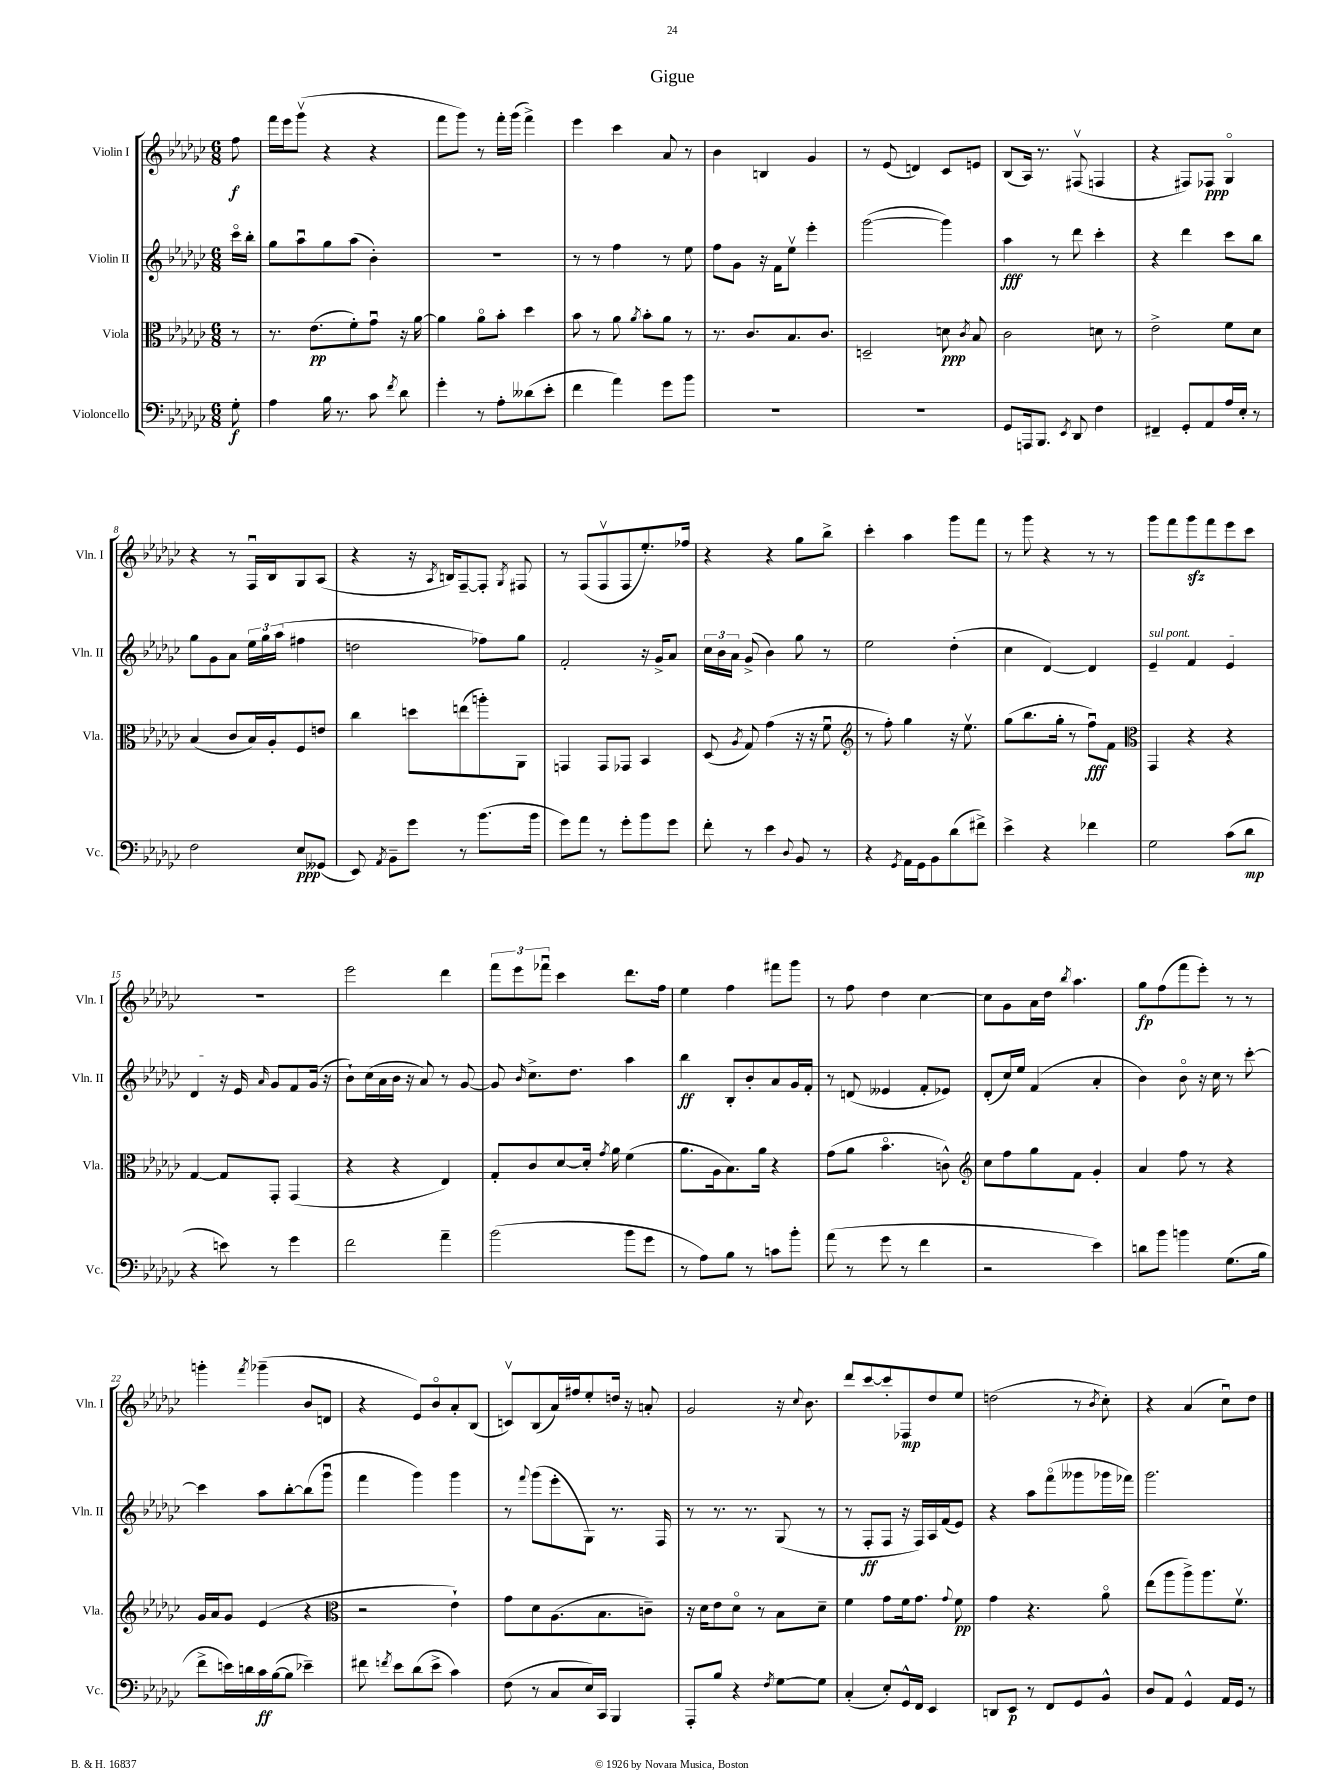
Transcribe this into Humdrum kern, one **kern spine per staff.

**kern	**kern	**kern	**kern
*staff4	*staff3	*staff2	*staff1
*clefF4	*clefC3	*clefG2	*clefG2
*k[b-e-a-d-g-c-]	*k[b-e-a-d-g-c-]	*k[b-e-a-d-g-c-]	*k[b-e-a-d-g-c-]
*M6/8	*M6/8	*M6/8	*M6/8
8G-'	8r	16ccc-o	8ff
.	.	16bb-'	.
=	=	=	=
4A-	8.r	8gg-	16fff
.	.	.	16eee-
.	.	8aa-u	(8ggg-v
.	(8.e-	.	.
16B-	.	8gg-	4r
8.r	.	.	.
.	8f')	(8aa-	.
8c-	8g-u	4b-')	4r
8qf	.	.	.
8d-	16r	.	.
.	[16a-	.	.
=	=	=	=
4g-'	4a-]	2.r	8fff
.	.	.	8ggg-)
8r	8a-o	.	8r
8A-'	8b-'	.	16fff'
.	.	.	(16ggg-
(8d--	4dd-	.	4fff^)
8e-'	.	.	.
=	=	=	=
4f	8b-	8r	4eee-
.	8r	8r	.
4a-)	8a-	4ff	4ccc-
.	8qa-	.	.
.	8b-'	.	.
8g-	8a-	8r	8a-
8b-	8r	8ee-	8r
=	=	=	=
2.r	8.r	8ff	4b-
.	.	8g-	.
.	8.c-	.	.
.	.	16r	4B
.	.	16f	.
.	8.B-	8ee-v	.
.	.	4eee-'	4g-
.	8.c-	.	.
=	=	=	=
2.r	2D~	([2ggg-	8r
.	.	.	(8e-
.	.	.	4d)
.	8d	4ggg-])	8c-
.	8qc-	.	.
.	8B-	.	8e
=	=	=	=
8GG-	2c-	4aa-	(8B-
16AAA	.	.	16A-)
8.BBB-	.	.	8.r
.	.	8r	.
8qEE-	.	.	.
8DD-	.	8ddd-	(8F#v
4F	8d	4ccc-'	4F
.	8r	.	.
=	=	=	=
4FF#~	2e-^	4r	4r
8GG-'	.	4ddd-	8F#)
8AA-	.	.	8F-
16A-	8f	8ccc-	4G-o
16E-'	.	.	.
8r	8d-	8bb-	.
=	=	=	=
2F	(4B-	8gg-	4r
.	.	8g-	.
.	8c-	8a-	8r
.	16B-)	24ee-	16Fu
.	.	24gg-	.
.	16A-'	.	16B-
.	.	(24aa-	.
8E-	8F	4ff#	8G-
(8GG--	8e	.	(8A-
=	=	=	=
8EE-)	4cc-	2dd	4r
8qAA-	.	.	.
8BB-~	.	.	.
8g-	8dd	.	16r
.	.	.	8qA-
.	.	.	16B)
8r	(8ee	.	[8F~
(8.b-	8aa')	8ff-)	8F']
.	.	.	8qG-
.	8AA-	8gg-	8F#
16b-	.	.	.
=	=	=	=
8g-)	4GG	2f'	8r
8a-	.	.	(8F
8r	8GG	.	8Fv
8g-'	8GG-	.	8F
8b-	4BB-	16r	8.ee-')
.	.	16g-^	.
8g-	.	8a-	.
.	.	.	16ff-
=	=	=	=
8f'	(8D-	24cc-	4r
.	.	24b-	.
.	.	24a-	.
.	8qA-	.	.
8r	8G-)	(8g-^	.
4e-	(4g-	4b-)	4r
8qqD-	.	.	.
8BB-	16r	8gg-	8gg-
.	16r	.	.
8r	8fu	8r	8bb-^
=	=	=	=
*	*clefG2	*	*
4r	8r	2ee-	4ccc-'
.	8ff')	.	.
8qGG-	.	.	.
16AA-	4gg-	.	4aa-
16GG-	.	.	.
8BB-	.	.	.
(8d-	16r	(4dd-'	8ggg-
.	8.ee-v	.	.
8f#^)	.	.	8fff
=	=	=	=
4e-^	(8gg-	4cc-	8r
.	8.bb-	.	8ggg-
4r	.	[4d-)	4r
.	16gg-'	.	.
.	8r	.	.
4f-	8ffu)	4d-]	8r
.	8f	.	8r
=	=	=	=
*	*clefC3	*	*
2G-	4GG-	4e-~	8ggg-
.	.	.	8fff
.	4r	4f	8ggg-
.	.	.	8fff
(8c-	4r	4e-	8eee-
8d-	.	.	8ccc-
=	=	=	=
4r	[4G-	4d-	2.r
8e)	8G-]	16r	.
.	.	16e-	.
.	.	16qqa-	.
8r	8GG-'	8g-	.
4g-	(4GG-	8f	.
.	.	(16g-	.
.	.	16r	.
=	=	=	=
2f	4r	8b-`)	2eee-
.	.	(16cc-	.
.	.	16a-	.
.	4r	16b-	.
.	.	16r	.
.	.	8a-)	.
4a-~	4E-)	8r	4ddd-
.	.	[8g-	.
=	=	=	=
(2b-	8G-'	8g-]	12fff
.	.	.	12eee-
.	.	16qqb-	.
.	8c-	8.cc-^	.
.	.	.	12fff-u
.	[8d-	.	4ccc-
.	.	8.dd-	.
.	16d-']	.	.
.	8qg-	.	.
.	16a-	.	.
8b-	(4f	4aa-	8.ddd-
8g-	.	.	.
.	.	.	16ff
=	=	=	=
8r	8.a-	4bb-	4ee-
8A-)	.	.	.
.	16A-	.	.
8B-	8.B-)	8B-'	4ff
8r	.	8b-'	.
.	16a-	.	.
8c	4r	8a-	8fff#
8b-'	.	16g-	8ggg-
.	.	16f'	.
=	=	=	=
(8a-	(8g-	8r	8r
8r	8a-	(8d	8ff
8g-	4.b-o	4e--	4dd-
8r	.	.	.
4f	.	8f'	[4cc-
.	8c^^)	8e-)	.
=	=	=	=
*	*clefG2	*	*
2r	8cc-	(8d-'	8cc-]
.	8ff	16cc-)	8g-
.	.	16ee-	.
.	8gg-	(4f	16a-
.	.	.	16dd-
.	.	.	8qbb-
.	8f	.	4.aa-
4e-)	4g-'	4a-'	.
=	=	=	=
8d	4a-	4b-)	8gg-
8b-	.	.	(8ff
4b	8ff	8b-o	8fff
.	8r	16r	8eee-')
.	.	16cc-	.
(8.G-	4r	8r	8r
.	.	[8ccc-'	8r
16B-	.	.	.
=	=	=	=
8f^	16g-	4ccc-]	4ggg'
.	16a-	.	.
16e)	8g-	.	.
16d	.	.	.
.	.	.	8qfff
16c-	(4e-	8aa-	(4ggg-~
([16B-	.	.	.
8B-]	.	[8bb-'	.
4e-~)	4r	(8bb-]	8b-
.	.	8ggg-u	8d
=	=	=	=
*	*clefC3	*	*
8f#	2r	4fff	4r
8qf	.	.	.
8e-	.	.	.
(8d-	.	4ggg-)	8e-)
8e-^	.	.	8b-o
4c-)	4e-`)	4ggg-	8a-'
.	.	.	(8B-
=	=	=	=
(8F	8g-	8r	8cv)
.	.	8qqfff	.
8r	8d-	(8ggg-	(8B-
8C-	(8.A-	8eee-'	16a-)
.	.	.	16ff#
16E-)	.	8G-)	8ee-'
16CC-	8.B-	.	.
4BBB-	.	8.r	16dd
.	.	.	16r
.	8c~)	.	8a'
.	.	16F	.
=	=	=	=
8AAA-'	16r	8r	2g-
.	16d-	.	.
8B-	8e-	8.r	.
4r	8d-o	.	.
.	.	8.r	.
.	8r	.	.
8qF	.	.	.
[8G-	8B-	(8G-	16r
.	.	.	8qqcc-
.	.	.	8.b-
8G-]	8d-~	8r	.
=	=	=	=
(4C-'	4f	8r	8ddd-
.	.	8F'	[8ccc-
8E-')	8g-	8F	8ccc-']
16GG-^^	16f	16r	8F-
16FF	8.g-	16F)	.
4EE-	.	16A-	8dd-
.	.	(16f	.
.	8qqg-	.	.
.	8f	8e-)	8ee-
=	=	=	=
8DD	4g-	4r	(2dd
8EE-	.	.	.
8r	4.r	8aa-	.
8FF	.	(8fffo	.
8GG-	.	8ggg--	8r
.	.	.	8qb-
8BB-^^	8a-o	16ggg-	8cc-')
.	.	16fff-)	.
=	=	=	=
8D-	(8ee-	2.ggg-	4r
8AA-	8aa-	.	.
4GG-^^	8aa-^)	.	(4a-
.	8.aa-	.	.
16AA-	.	.	8cc-u)
16GG-	8.fv	.	.
8r	.	.	8dd-
==	==	==	==
*-	*-	*-	*-
